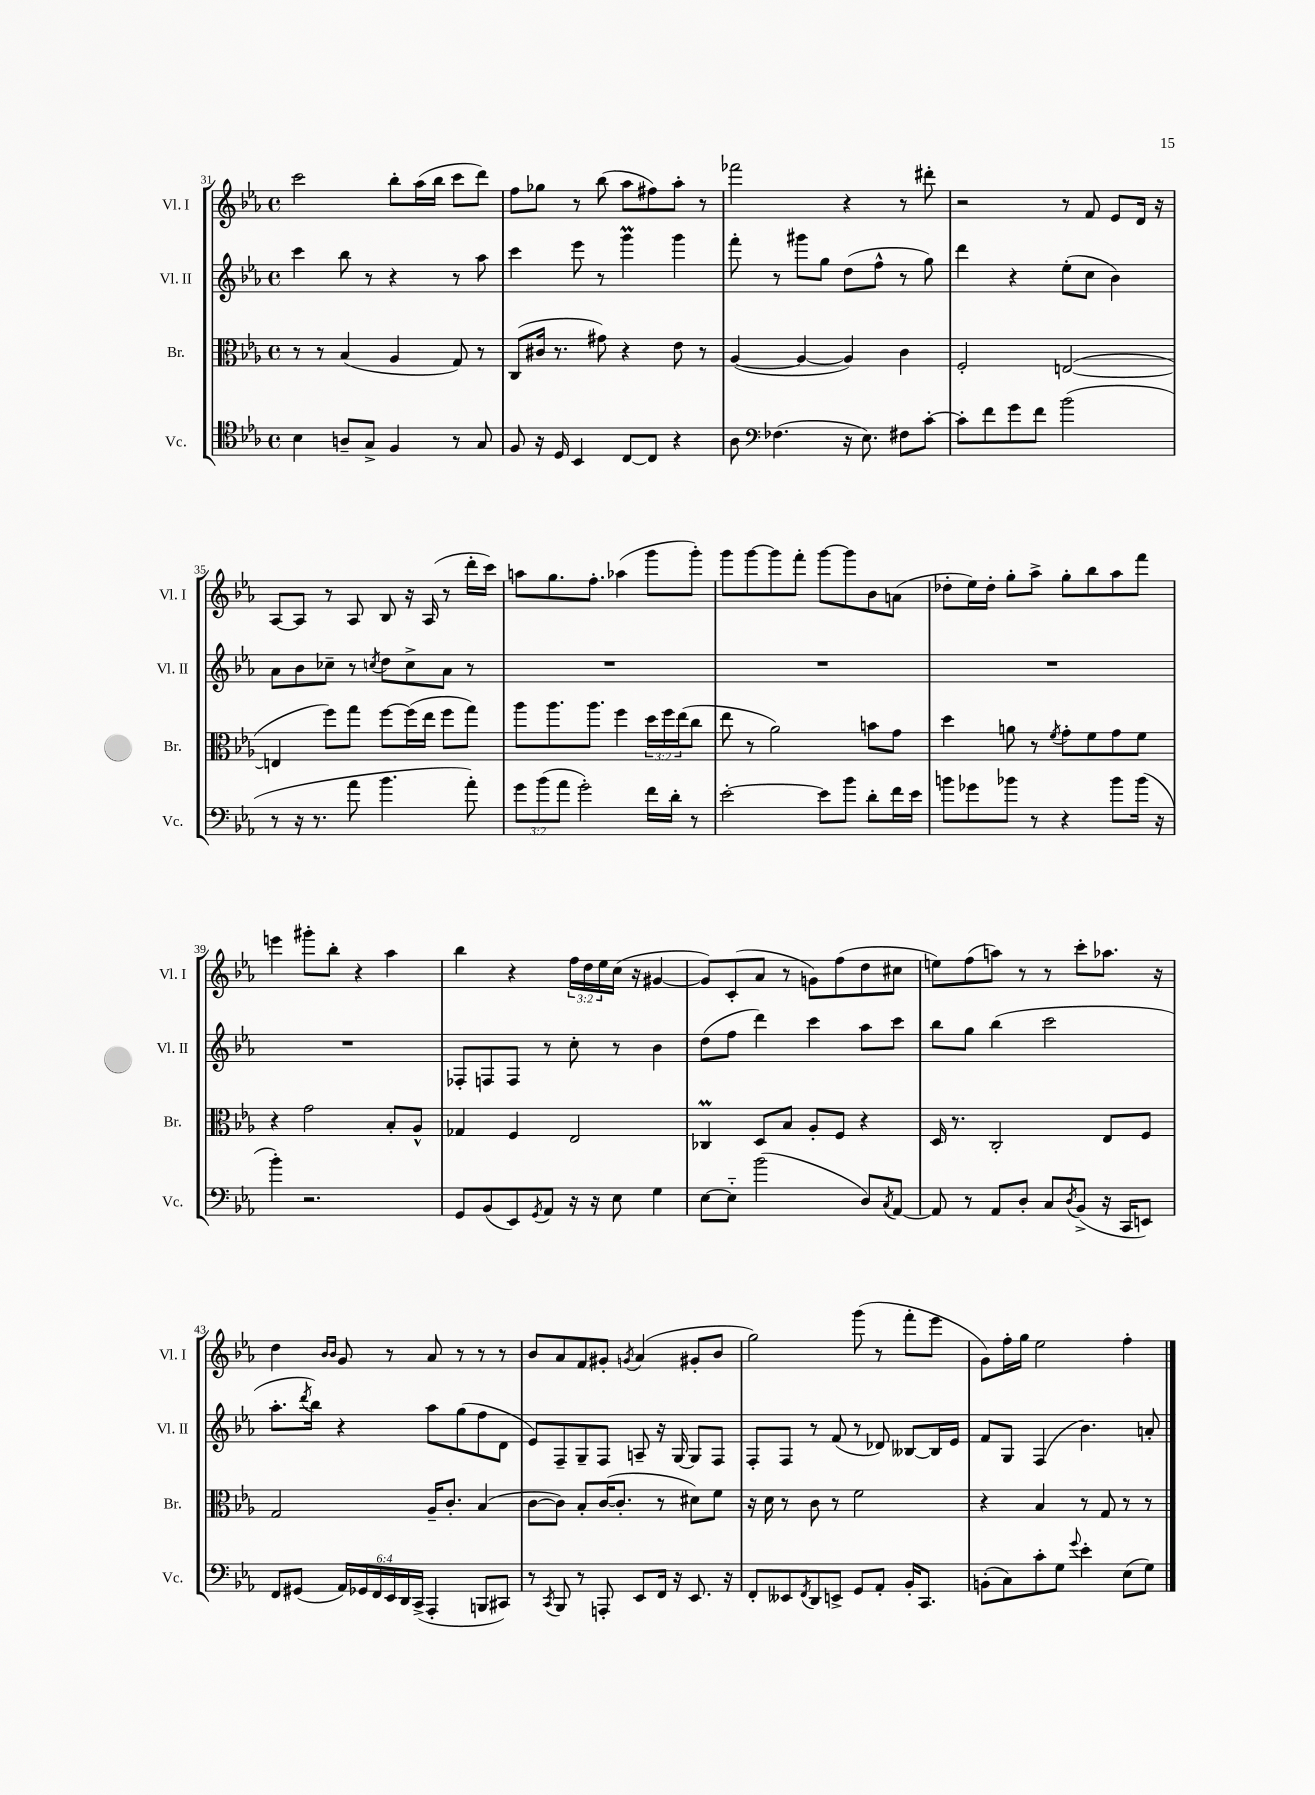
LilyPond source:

<<
\new StaffGroup <<
\new Staff = "s0" \with { instrumentName = "Vl. I" shortInstrumentName = "Vl. I" } {
    \clef treble \key ees \major \defaultTimeSignature \time 4/4 \override Staff.TupletNumber.text = #tuplet-number::calc-fraction-text
    c'''2 bes''8-. aes''16( bes''16 c'''8 d'''8) |
    f''8 ges''8 r8 bes''8( aes''8 fis''8) aes''8-. r8 |
    fes'''2 r4 r8 dis'''8-. |
    r2 r8 f'8 ees'8 d'16 r16 |
    aes8~ aes8 r8 aes8 bes8 r16 aes16( r8 d'''16-. c'''16) |
    a''8 g''8. f''8.-. aes''4( g'''8 g'''8-.) |
    g'''8 g'''8~ g'''8 f'''8-. g'''8~ g'''8 bes'8 a'8( |
    des''8-. ees''16) des''16-. g''8-. aes''8-> g''8-. bes''8 aes''8 f'''8 |
    e'''4 gis'''8-. bes''8-. r4 aes''4 |
    bes''4 r4 \tuplet 3/2 { f''16 d''16 ees''16 } c''16( r16 gis'4~ |
    gis'8) c'8-.( aes'8 r8 g'8) f''8( d''8 cis''8 |
    e''8) f''8( a''8) r8 r8 c'''8-. aes''8. r16 |
    d''4 \grace { bes'16 bes'16 } g'8 r8 aes'8 r8 r8 r8 |
    bes'8 aes'8 f'8 gis'8-. \acciaccatura { g'8 } aes'4( gis'8-. bes'8 |
    g''2) g'''8( r8 f'''8-. ees'''8 |
    g'8) f''16-. g''16 ees''2 f''4-. \bar "|." |
}
\new Staff = "s1" \with { instrumentName = "Vl. II" shortInstrumentName = "Vl. II" } {
    \clef treble \key ees \major \defaultTimeSignature \time 4/4
    c'''4 bes''8 r8 r4 r8 aes''8 |
    c'''4 ees'''8 r8 g'''4\prall g'''4 |
    f'''8-. r8 gis'''8 g''8 d''8( f''8-^ r8 g''8) |
    d'''4 r4 ees''8-.( c''8 bes'4) |
    aes'8 bes'8 ces''8-- r8 \acciaccatura { c''8 } d''8 c''8-> aes'8 r8 |
    R1 |
    R1 |
    R1 |
    R1 |
    fes8-. f8 f8 r8 c''8-. r8 bes'4 |
    d''8( f''8 d'''4) c'''4 aes''8 c'''8 |
    bes''8 g''8 bes''4( c'''2 |
    aes''8.-. \acciaccatura { d'''8 } bes''16) r4 aes''8 g''8( f''8 d'8 |
    ees'8) f8-- g8-- f8 a8-- r16 g16~ g8 f8 |
    f8-. f8 r8 f'8( r8 des'8) beses8~ beses16 ees'16 |
    f'8 g8 f4( bes'4.) a'8-. \bar "|." |
}
\new Staff = "s2" \with { instrumentName = "Br." shortInstrumentName = "Br." } {
    \clef alto \key ees \major \defaultTimeSignature \time 4/4 \override Staff.TupletNumber.text = #tuplet-number::calc-fraction-text
    r8 r8 bes4( aes4 g8) r8 |
    c8( cis'16 r8. gis'8) r4 ees'8 r8 |
    aes4~( aes4~ aes4) c'4 |
    f2-. e2~( |
    e4 f''8) g''8 f''8~ f''16( ees''16 f''8 g''8) |
    aes''8 aes''8. aes''8. f''4 \tuplet 3/2 { d''16 f''16 ees''16( } c''8 |
    ees''8 r8 aes'2) b'8 g'8 |
    d''4 a'8 r8 \acciaccatura { f'8 } g'8-. f'8 g'8 f'8 |
    r4 g'2 bes8-. aes8-^ |
    ges4 f4 ees2 |
    ces4\prall d8 bes8 aes8-. f8 r4 |
    d16 r8. c2-. ees8 f8 |
    g2 aes16-- c'8.-. bes4( |
    c'8~ c'8) bes8-. c'16~( c'8.-. r8 dis'8) f'8 |
    r16 d'16 r8 c'8 r8 f'2 |
    r4 bes4 r8 g8 r8 r8 \bar "|." |
}
\new Staff = "s3" \with { instrumentName = "Vc." shortInstrumentName = "Vc." } {
    \clef tenor \key ees \major \defaultTimeSignature \time 4/4 \override Staff.TupletNumber.text = #tuplet-number::calc-fraction-text
    bes4 a8-- g8-> f4 r8 g8 |
    f8 r16 d16 bes,4 c8~ c8 r4 |
    aes8 \clef bass fes4.( r16 ees8.) fis8 c'8~-. |
    c'8-. f'8 g'8 f'8 bes'2( |
    r8 r16 r8. aes'8 bes'4. aes'8-.) |
    \tuplet 3/2 { g'8 bes'8( aes'8 } g'2-.) f'16 d'16-. r8 |
    ees'2~-. ees'8 bes'8 d'8-. f'16 ees'16 |
    b'8 ges'8 bes'8 r8 r4 bes'8 bes'16( r16 |
    bes'4-.) r2. |
    g,8 bes,8( ees,8) \acciaccatura { g,8 } aes,8 r16 r16 ees8 g4 |
    ees8~ ees8-_ bes'2( d8) \acciaccatura { c8 } aes,8~ |
    aes,8 r8 aes,8 d8-. c8 \acciaccatura { d8 } bes,8->( r16 c,16 e,8) |
    f,8 gis,8( \tuplet 6/4 { aes,16) ges,16 f,16 ees,16 d,16 c,16->( } aes,,4-. b,,8 cis,8) |
    r8 \acciaccatura { c,8 } bes,,8 r8 a,,8-. ees,8 f,16 r16 ees,8. r16 |
    f,8-. eeses,8 \acciaccatura { f,8 } d,8 e,8-> g,8 aes,8-. bes,16-. c,8. |
    b,8-.( c8) c'8-. g8 \appoggiatura { g'8 } ees'4-. ees8( g8) \bar "|." |
}
>>
>>
\layout { \context { \Score currentBarNumber = #31 } }
